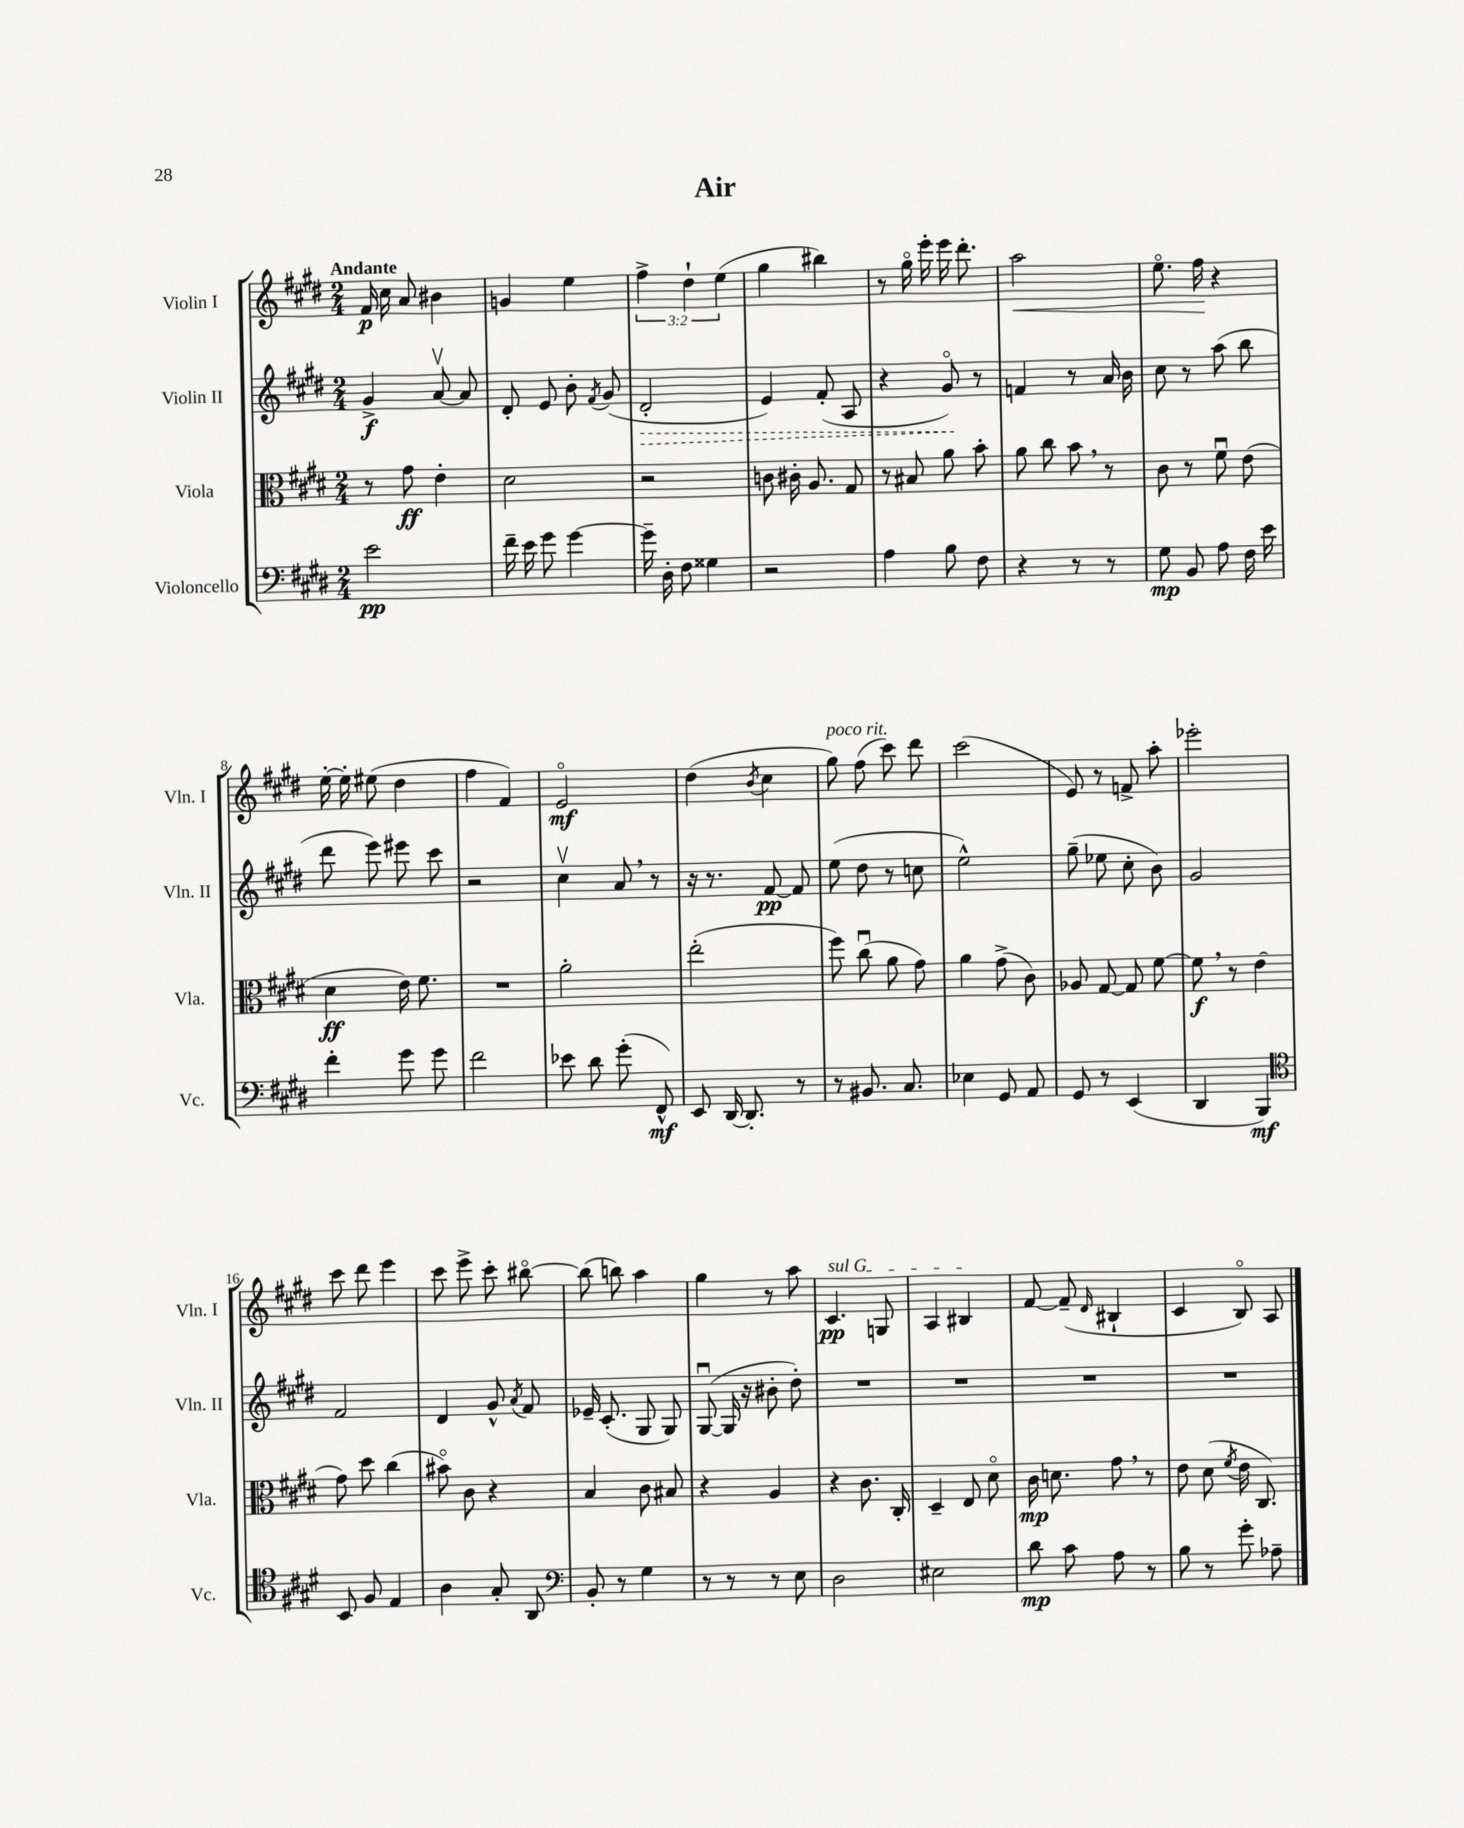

**kern	**kern	**kern	**kern
*staff4	*staff3	*staff2	*staff1
*clefF4	*clefC3	*clefG2	*clefG2
*k[f#c#g#d#]	*k[f#c#g#d#]	*k[f#c#g#d#]	*k[f#c#g#d#]
*M2/4	*M2/4	*M2/4	*M2/4
2e	8r	4g#^	16f#
.	.	.	16cc#
.	8g#	.	8a
.	4e'	[8av	4b#
.	.	8a]	.
=	=	=	=
16f#~	2d#	8d#'	4g
16e	.	.	.
8g#	.	8e	.
[4g#	.	8b'	4ee
.	.	8qf#	.
.	.	(8g#	.
=	=	=	=
16g#~]	2r	2d#'	6ff#^
16D#'	.	.	.
8F#	.	.	.
.	.	.	6dd#`
4G##	.	.	.
.	.	.	(6ee
=	=	=	=
2r	8c	4e)	4gg#
.	16c#'	.	.
.	8.A	.	.
.	.	(8f#'	4bb#)
.	8G#	8A	.
=	=	=	=
4A	8r	4r	8r
.	8B#	.	16gg#o
.	.	.	16eee'
8B	8a	8g#o)	16eee
.	.	.	8.ddd#'
8F#	8b'	8r	.
=	=	=	=
4r	8a	4f	2aa
.	8cc#	.	.
8r	8b	8r	.
8r	8r	16a	.
.	.	16b	.
=	=	=	=
8G#	8c#	8cc#	8.eeo
8BB	8r	8r	.
.	.	.	16ff#
8A	8f#u	(8aa	4r
16F#	(8e	8bb	.
16e	.	.	.
=	=	=	=
4f#'	4d#	8ddd#	[16ee'
.	.	.	16ee']
.	.	8eee)	(8ee#
8g#	16e)	8eee#	4dd#
.	8.f#	.	.
8g#	.	8ccc#	.
=	=	=	=
2f#	2r	2r	4ff#
.	.	.	4f#)
=	=	=	=
8e-	2a'	4cc#v	2eo
8d#	.	.	.
(8g#'	.	8a	.
8FF#^^)	.	8r	.
=	=	=	=
8EE	(2ee'	16r	(4dd#
.	.	8.r	.
[16DD#	.	.	.
8.DD#']	.	.	.
.	.	.	8qb
.	.	[8f#	4cc#
8r	.	8f#]	.
=	=	=	=
8r	8ff#)	(8ee	8gg#)
8.BB#	(8cc#u	8dd#	(8ff#
.	8a	8r	8ccc#)
8.C#	.	.	.
.	8g#)	8cc	8ddd#
=	=	=	=
4E-	4a	2ee^^)	(2ccc#
8GG#	(8g#^	.	.
8AA	8c#)	.	.
=	=	=	=
8GG#	8A-	(8gg#~	8e)
8r	[8G#	8ee-	8r
(4EE	8G#]	8cc#'	8f^
.	[8f#	8b)	8aa'
=	=	=	=
4DD#	8f#]	2g#	2eee-'
.	8r	.	.
4BBB)	(4e	.	.
=	=	=	=
*clefC4	*	*	*
8BB	8g#)	2f#	8ccc#
8F#	8dd#	.	8ddd#
4E	(4cc#	.	4eee
=	=	=	=
4A	8b#o)	4d#	8ccc#
.	8c#	.	8eee^
8G#'	4r	8g#^^	8ccc#'
.	.	8qa	.
8AA	.	8f#	[8bb#o
=	=	=	=
*clefF4	*	*	*
8BB'	4B	16e-~	(8bb#]
.	.	(8.c#'	.
8r	.	.	8bb)
4G#	8c#	8G#	4aa
.	8B#	8G#)	.
=	=	=	=
8r	4r	([8G#u	4gg#
8r	.	16G#]	.
.	.	16r	.
8r	4A	8b#'	8r
8E	.	8dd#')	8aa
=	=	=	=
2D#	4r	2r	4.c#
.	8.c#	.	.
.	.	.	8G
.	16C#'	.	.
=	=	=	=
2E#	4D#~	2r	4A
.	8E	.	4B#
.	8d#o	.	.
=	=	=	=
8d#	16c#	2r	[8f#
.	8.d	.	.
8c#	.	.	(8f#~]
.	.	.	16qqd#
8A	8g#	.	4B#`
8r	8r	.	.
=	=	=	=
8B	8e	2r	4c#
8r	(8d#	.	.
.	8qf#	.	.
8g#'	16e	.	8Bo)
.	8.C#)	.	.
8A-~	.	.	8A
==	==	==	==
*-	*-	*-	*-
